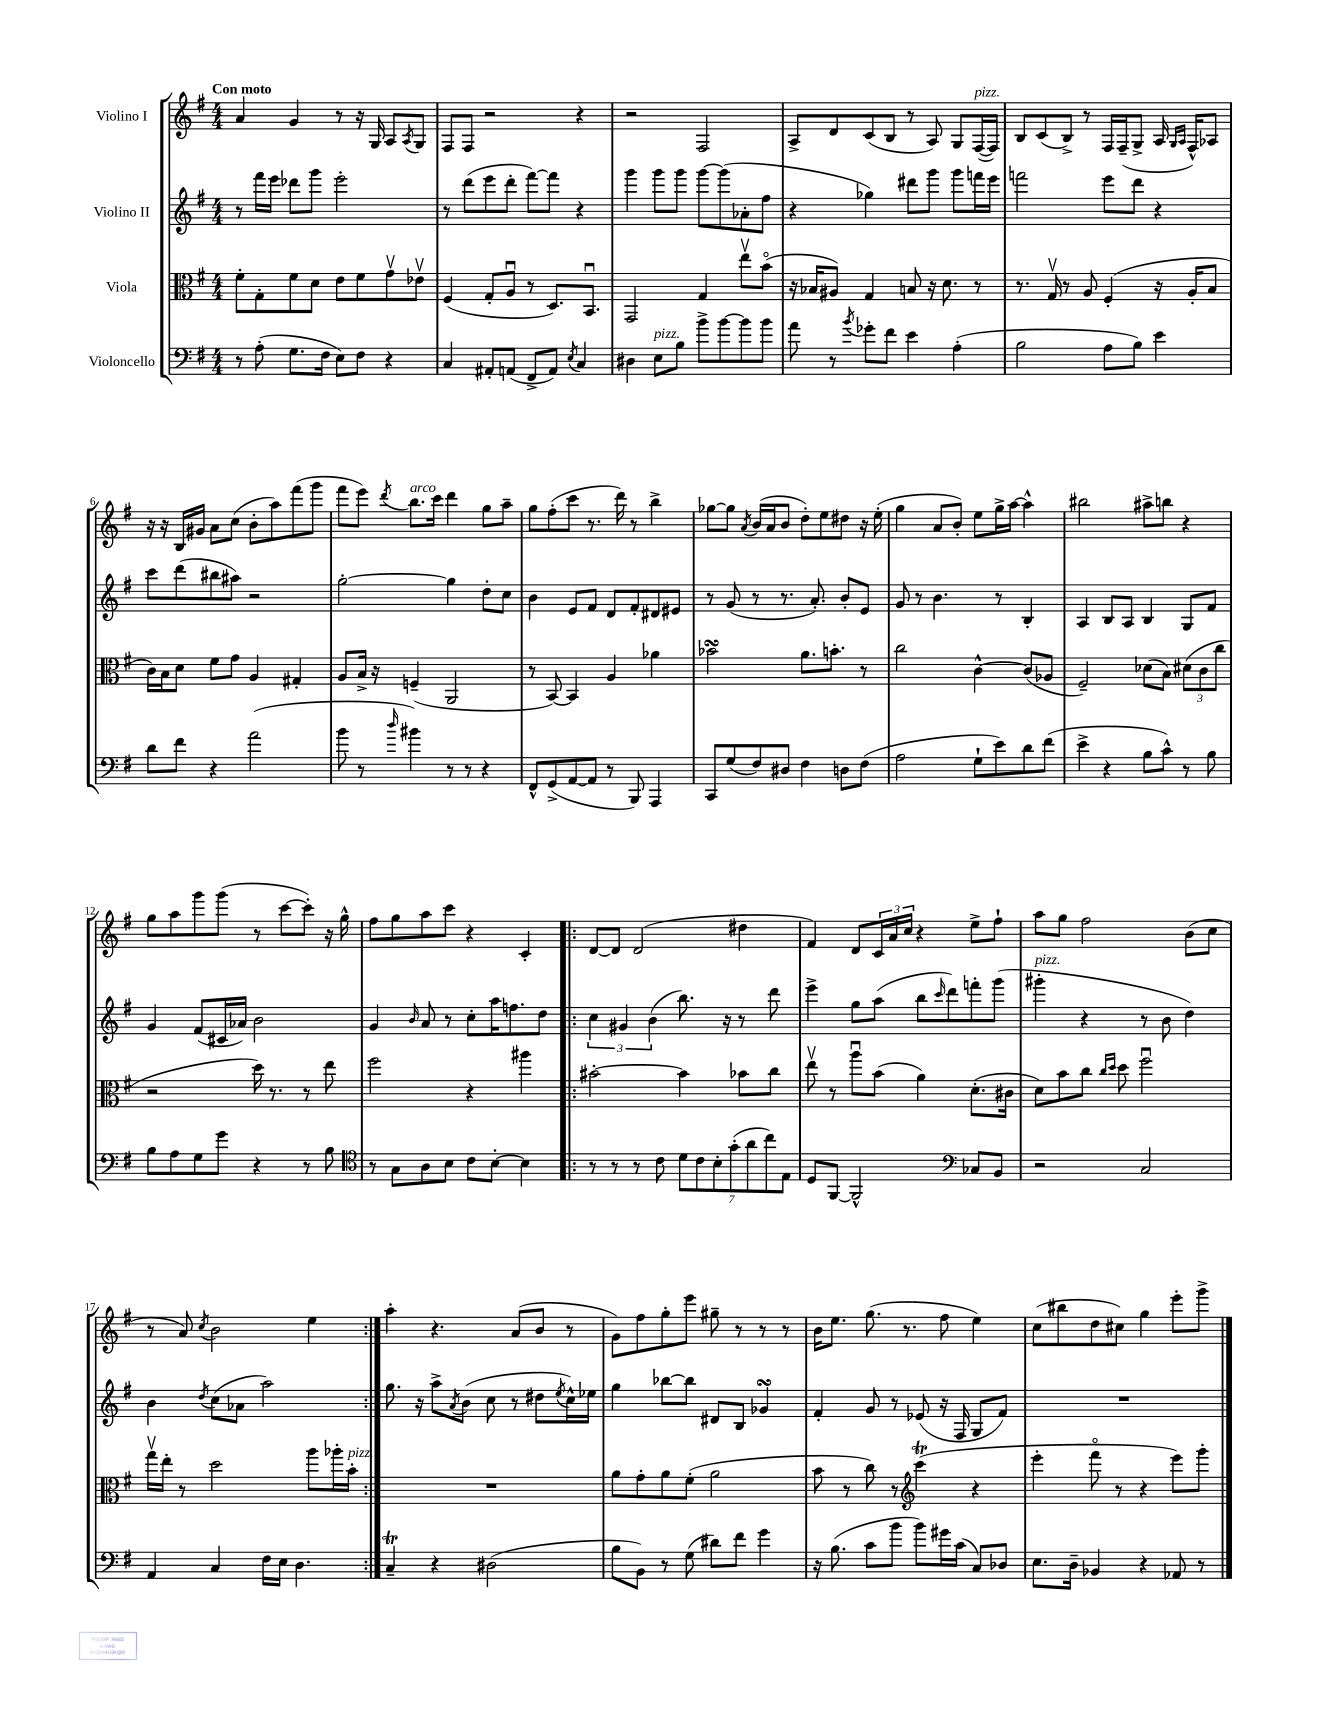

**kern	**kern	**kern	**kern
*staff4	*staff3	*staff2	*staff1
*clefF4	*clefC3	*clefG2	*clefG2
*k[f#]	*k[f#]	*k[f#]	*k[f#]
*M4/4	*M4/4	*M4/4	*M4/4
8r	8f#'	8r	4a
(8A'	8G'	16fff#	.
.	.	16eee	.
8.G	8f#	8ddd-	4g
.	8d	8ggg	.
16F#	.	.	.
8E)	8e	2eee'	8r
8F#	8f#	.	16r
.	.	.	16G
4r	8gv	.	8A
.	.	.	8qA
.	8e-v	.	8G
=	=	=	=
4C	(4F#	8r	8F#
.	.	(8ddd	8F#
8AA#'	8G'	8eee	2r
(8AA	8Au	8ddd'	.
8FF#^	8r	[8fff#)	.
8AA)	8.D)	8fff#]	.
8qE	.	.	.
4C	.	4r	4r
.	8.BBu	.	.
=	=	=	=
4D#	2GG	4ggg	2r
8E	.	8ggg	.
8B	.	8ggg	.
8b^	4G	[8ggg	2F#
[8b	.	(8ggg]	.
8b]	8eev	8a-'	.
8b	(8bo	8ff#	.
=	=	=	=
8a	16r	4r	8A^
.	16B-	.	.
8r	8A#)	.	8d
8qb	.	.	.
8g-'	4G	4gg-)	(8c
8f#	.	.	8B
4e	8B	8ddd#	8r
.	16r	8ggg	8A)
.	8.d	.	.
(4A'	.	8ggg	8G
.	8r	16fff	([16F#
.	.	16eee	16F#])
=	=	=	=
2B	8.r	2fff	8B
.	.	.	(8c
.	16Gv	.	.
.	8r	.	8B^)
.	8A	.	8r
8A	(4F#'	8eee	16F#
.	.	.	(16F#~
8B)	.	8ddd	8G^
4e	16r	4r	16A
.	.	.	16qqG
.	.	.	16qqA
.	16A'	.	16F#^^)
.	8B	.	8A-
=	=	=	=
8d	16c)	8ccc	16r
.	16B	.	16r
8f#	8d	(8ddd	16B
.	.	.	16g#
4r	8f#	8bb#	8a
.	8g	8aa#)	(8cc
(2a	4A	2r	8b'
.	.	.	8aa)
.	4G#'	.	(8fff#
.	.	.	8ggg
=	=	=	=
8b	8A	[2gg'	8fff#
8r	16B^	.	8eee)
.	16r	.	.
16qqdd	.	.	8qddd
4b#)	(4F~	.	8.bb
.	.	.	16ccc
8r	2AA	4gg]	4ddd
8r	.	.	.
4r	.	8dd'	8gg
.	.	8cc	8aa~
=	=	=	=
8FF#^^	8r	4b	8gg
(8GG^	[8BB)	.	(8ff#'
[8AA	4BB]	8e	8ccc
8AA]	.	8f#	8.r
8r	4A	8d	.
.	.	.	16ddd)
8BBB)	.	8f#'	8r
4AAA	4a-	8d#	4bb^
.	.	8e#	.
=	=	=	=
8CC	2b-	8r	[8gg-
(8G	.	(8g	8gg-]
.	.	.	8qa
8F#)	.	8r	(16b
.	.	.	16a
8D#	.	8.r	8b
4F#	8.a	.	8dd')
.	.	8.a')	.
.	.	.	8ee
.	8.b'	.	.
8D	.	8b'	8dd#
(8F#	8r	8e	16r
.	.	.	(16ee'
=	=	=	=
2A	2cc	8g	4gg
.	.	8r	.
.	.	4.b	8a
.	.	.	8b')
8G`	[4c^^	.	8ee
8e)	.	8r	16gg^
.	.	.	[16aa
8d	(8c]	4B'	4aa^^]
(8f#	8A-	.	.
=	=	=	=
4e^	2F#~)	4A	2bb#
4r	.	8B	.
.	.	8A	.
8B	(8d-	4B	8aa#^
8c^^)	8B)	.	8bb
8r	(12d#	8G	4r
.	12c	.	.
8B	.	8f#	.
.	12cc	.	.
=	=	=	=
8B	2r	4g	8gg
8A	.	.	8aa
8G	.	(8f#	8ggg
8g	.	16c#	(8ggg
.	.	16a-)	.
4r	16dd)	2b	8r
.	8.r	.	.
.	.	.	[8ccc
8r	8r	.	8ccc'])
8B	8ee	.	16r
.	.	.	16gg^^
=	=	=	=
*clefC4	*	*	*
8r	2ff#	4g	8ff#
8G	.	.	8gg
.	.	16qqb	.
8A	.	8a	8aa
8B	.	8r	8ccc
8c	4r	8cc'	4r
[8B'	.	16aa	.
.	.	8.ff	.
4B]	4aa#	.	4c'
.	.	8dd	.
=!|:	=!|:	=!|:	=!|:
8r	[2b#'	6cc	[8d
8r	.	.	8d]
.	.	6g#	.
8r	.	.	(2d
.	.	(6b	.
8c	.	.	.
14d	4b#]	8.bb)	.
14c	.	.	.
14B'	.	.	.
.	.	16r	.
(14g'	.	.	.
.	8b-	8r	4dd#
14a	.	.	.
14cc)	.	.	.
.	8cc	8ddd	.
14E	.	.	.
=	=	=	=
8D	8eev	4eee^	4f#)
[8FF#	8r	.	.
2FF#^^]	8aau	8gg	8d
.	(8b	(8aa	24c
.	.	.	24a
.	.	.	24cc
.	4a)	8bb	4r
.	.	16qqccc	.
.	.	8ddd)	.
*clefF4	*	*	*
8C-	(8.d'	8fff'	8ee^
8BB	.	(8ggg	8ff#`
.	16c#	.	.
=	=	=	=
2r	8d)	4ggg#'	8aa
.	8b	.	8gg
.	8cc	4r	2ff#
.	16qqcc	.	.
.	16qqdd	.	.
.	8dd	.	.
2C	2ff#u	8r	.
.	.	8b	.
.	.	4dd)	(8b
.	.	.	8cc
=	=	=	=
4AA	16ggv	4b	8r
.	16ee'	.	.
.	8r	.	8a)
.	.	8qdd	8qcc
4C	2dd	(8cc	2b
.	.	8a-	.
16F#	.	2aa)	.
16E	.	.	.
4.D	.	.	.
.	8aa	.	4ee
.	16aa-'	.	.
.	16b'	.	.
=:|!	=:|!	=:|!	=:|!
4C~	1r	8.gg	4aa'
.	.	16r	.
4r	.	8aa^	4.r
.	.	8qa	.
.	.	(8b	.
(2D#	.	8cc	.
.	.	8r	(8a
.	.	8dd#	8b
.	.	8qee	.
.	.	16cc^^)	8r
.	.	16ee-	.
=	=	=	=
8B	8a	4gg	8g)
8BB)	8g'	.	8ff#
8r	8a	[8bb-	8gg'
(8G	(8f#'	8bb-]	8eee
8d#)	2a	8d#	8gg#~
8f#	.	8B	8r
4g	.	4g-	8r
.	.	.	8r
=	=	=	=
16r	8b	4f#'	16b
(8.B	.	.	8.ee
.	8r	.	.
8c	8cc)	8g	(8.gg
8b	8r	8r	.
.	.	.	8.r
*	*clefG2	*	*
8b)	(4ccc	(8e-	.
16g#	.	16r	8ff#
(16c	.	16F#	.
8C)	4r	8G	4ee)
8D-	.	8f#)	.
=	=	=	=
8.E	4eee'	1r	(8cc
.	.	.	8bb#
16D~	.	.	.
4BB-	8fff#o	.	8dd
.	8r	.	8cc#)
4r	4r	.	4gg
8AA-	8eee)	.	8eee'
8r	8ggg'	.	8ggg^
==	==	==	==
*-	*-	*-	*-
